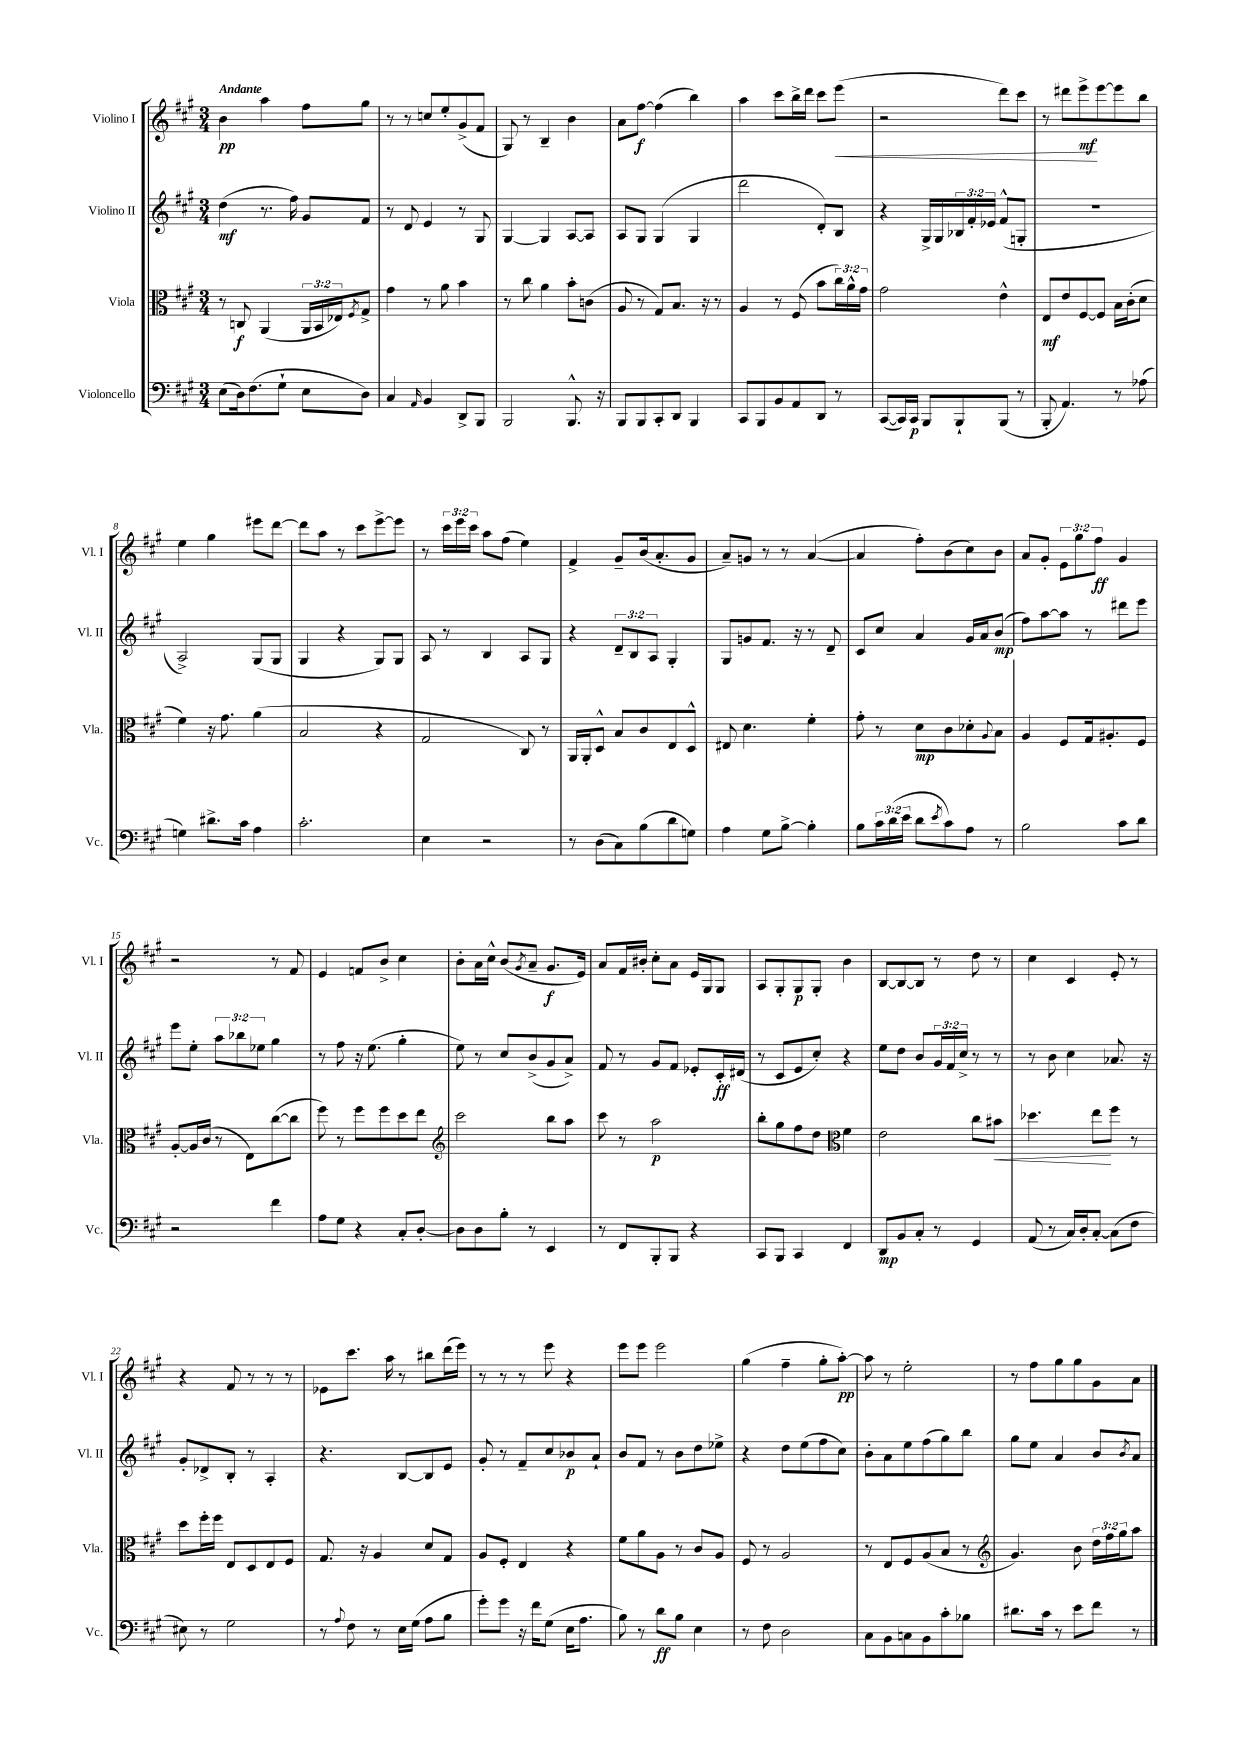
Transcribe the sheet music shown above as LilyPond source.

<<
\new StaffGroup <<
\new Staff = "s0" \with { instrumentName = "Violino I" shortInstrumentName = "Vl. I" } {
    \clef treble \key a \major \numericTimeSignature \time 3/4 \override Staff.TupletNumber.text = #tuplet-number::calc-fraction-text \tempo "Andante"
    b'4\pp a''4 fis''8 gis''8 |
    r8 r8 c''8 e''8-. gis'8->( fis'8 |
    gis8) r8 b4-- b'4 |
    a'8 fis''8~\f fis''4( b''4) |
    a''4 cis'''8 b''16-> d'''16 cis'''8 e'''8\<( |
    r2 d'''8) cis'''8 |
    r8 dis'''8 e'''8->\mf\! e'''8~ e'''8 b''8 |
    e''4 gis''4 eis'''8 d'''8~ |
    d'''8 a''8 r8 cis'''8 e'''8~-> e'''8 |
    r8 \tuplet 3/2 { cis'''16 e'''16 cis'''16 } a''8 fis''8( e''4) |
    fis'4-> gis'8-- b'16( a'8.-. gis'8 |
    a'8--) g'8 r8 r8 a'4~( |
    a'4 fis''8-.) b'8( cis''8) b'8 |
    a'8 gis'8-. \tuplet 3/2 { e'8 gis''8 fis''8\ff } gis'4 |
    r2 r8 fis'8 |
    e'4 f'8 b'8-> cis''4 |
    b'8-. a'16 cis''16-^ b'8( \acciaccatura { gis'8 } a'8-- gis'8.\f e'16) |
    a'8 fis'16 bis'16-. cis''8-. a'8 e'16 gis16 gis8 |
    a8 gis8-. gis8\p gis8-. b'4 |
    b8~ b8~ b8 r8 d''8 r8 |
    cis''4 cis'4 e'8-. r8 |
    r4 fis'8 r8 r8 r8 |
    ees'8 cis'''8. a''16 r8 bis''8 d'''16( e'''16) |
    r8 r8 r8 e'''8 r4 |
    e'''8 e'''8 e'''2 |
    gis''4( fis''4-- gis''8-. a''8~-.\pp) |
    a''8 r8 e''2-. |
    r8 fis''8 gis''8 gis''8 gis'8 a'8 \bar "|." |
}
\new Staff = "s1" \with { instrumentName = "Violino II" shortInstrumentName = "Vl. II" } {
    \clef treble \key a \major \numericTimeSignature \time 3/4 \override Staff.TupletNumber.text = #tuplet-number::calc-fraction-text
    d''4\mf( r8. fis''16) gis'8 fis'8 |
    r8 d'8 e'4 r8 gis8 |
    gis4~ gis4 a8~ a8 |
    a8 gis8 gis4( gis4 |
    d'''2 d'8-.) b8 |
    r4 gis16-> gis16 \tuplet 3/2 { bes16 fis'16-. ees'16 } fis'8-^( g8-. |
    R2. |
    a2->) gis8( gis8 |
    gis4 r4 gis8) gis8 |
    a8 r8 b4 a8 gis8 |
    r4 \tuplet 3/2 { d'8-- b8 a8 } gis4-. |
    gis8 g'8 fis'8. r16 r8 d'8-- |
    cis'8 cis''8 a'4 gis'16 a'16 b'8\mp( |
    fis''8) a''8~ a''8 r8 dis'''8 e'''8 |
    e'''8 e''8-. \tuplet 3/2 { a''8 bes''8 ees''8 } gis''4 |
    r8 fis''8 r16 e''8.( gis''4-. |
    e''8) r8 cis''8 b'8->( gis'8 a'8->) |
    fis'8 r8 gis'8 fis'8 ees'8-. cis'16-.\ff dis'16( |
    r8 cis'8 e'8 cis''8-.) r4 |
    e''8 d''8 b'8 \tuplet 3/2 { gis'16 fis'16 cis''16-> } r8 r8 |
    r8 b'8 cis''4 aes'8. r16 |
    gis'8-. des'8-> b8-. r8 a4-. |
    r4. b8~ b8 e'8 |
    gis'8-. r8 fis'8-- cis''8 bes'8\p a'8-! |
    b'8 fis'8 r8 b'8 d''8 ees''8-> |
    r4 d''8 e''8( fis''8 cis''8) |
    b'8-. a'8 e''8 fis''8( gis''8) b''8 |
    gis''8 e''8 a'4 b'8 \acciaccatura { b'8 } a'8 \bar "|." |
}
\new Staff = "s2" \with { instrumentName = "Viola" shortInstrumentName = "Vla." } {
    \clef alto \key a \major \numericTimeSignature \time 3/4 \override Staff.TupletNumber.text = #tuplet-number::calc-fraction-text
    r8 c8\f a,4( \tuplet 3/2 { a,16 b,16 ees16) } \acciaccatura { fis8 } gis8-> |
    gis'4 r8 a'8 b'4 |
    r8 cis''8 a'4 b'8-. c'8( |
    a8 r8 gis8) b8. r16 r8 |
    a4 r8 fis8( b'8 \tuplet 3/2 { cis''16) a'16-^ gis'16 } |
    gis'2 e'4-^ |
    e8\mf e'8 fis8~ fis8 b16 cis'16-.( d'8 |
    fis'4) r16 gis'8. a'4( |
    b2 r4 |
    gis2 cis8) r8 |
    a,16 a,16-. d8-^ b8 cis'8 e8 d8-^ |
    eis8 d'4. fis'4-. |
    gis'8-. r8 d'8\mp cis'8 des'8-. \appoggiatura { a8 } b8 |
    a4 fis8 gis16 ais8.-. fis8 |
    a8~-. a16 cis'16( r8 e8) cis''8~( cis''8 |
    fis''8) r8 fis''8 fis''8 d''8 e''8 |
    \clef treble cis'''2 b''8 a''8 |
    cis'''8 r8 a''2\p |
    b''8-. gis''8 fis''8 d''8 \clef alto fis'4 |
    e'2 cis''8 bis'8\< |
    des''4. e''8\! fis''8 r8 |
    d''8 fis''16-. fis''16 e8 d8 e8 fis8 |
    gis8. r16 a4 d'8 gis8 |
    a8 fis8-. e4 r4 |
    fis'8 a'8 a8 r8 cis'8 a8 |
    fis8 r8 a2 |
    r8 e8 fis8 a8( b8 r8 |
    \clef treble gis'4.) b'8 \tuplet 3/2 { d''16 fis''16 gis''16 } a''8 \bar "|." |
}
\new Staff = "s3" \with { instrumentName = "Violoncello" shortInstrumentName = "Vc." } {
    \clef bass \key a \major \numericTimeSignature \time 3/4 \override Staff.TupletNumber.text = #tuplet-number::calc-fraction-text
    e8( d16) fis8.( gis8-! e8 d8) |
    cis4 \grace { a,16 } b,4 d,8-> b,,8 |
    b,,2 b,,8.-^ r16 |
    b,,8 b,,8 cis,8-. d,8 b,,4 |
    cis,8 b,,8 b,8 a,8 d,8 r8 |
    cis,8~( cis,16) cis,16\p b,,8 b,,8-! b,,8( r8 |
    b,,8-. a,4.) r8 aes8( |
    g4) dis'8.-> cis'16 a4 |
    cis'2.-. |
    e4 r2 |
    r8 d8( cis8) b8( d'8 g8) |
    a4 gis8 b8~-> b4-. |
    b8 \tuplet 3/2 { cis'16 d'16( e'16 } d'8 \acciaccatura { e'8 } cis'8) a8 r8 |
    b2 cis'8 d'8 |
    r2 fis'4 |
    a8 gis8 r4 cis8-. d8~-. |
    d8 d8 b8-. r8 e,4 |
    r8 fis,8 b,,8-. b,,8 r4 |
    cis,8 b,,8 cis,4 fis,4 |
    d,8\mp b,8 cis8-. r8 gis,4 |
    a,8( r8 cis16) d16-. cis8~-. cis8( fis8 |
    eis8) r8 gis2 |
    r8 \appoggiatura { a8 } fis8 r8 e16 gis16( a8 b8 |
    gis'8-.) gis'8 r16 fis'16 gis8( e16 a8. |
    b8) r8 d'8\ff b8 e4 |
    r8 fis8 d2 |
    cis8 b,8 c8 b,8 cis'8-. bes8 |
    dis'8. cis'16 r8 e'8 fis'8 r8 \bar "|." |
}
>>
>>
